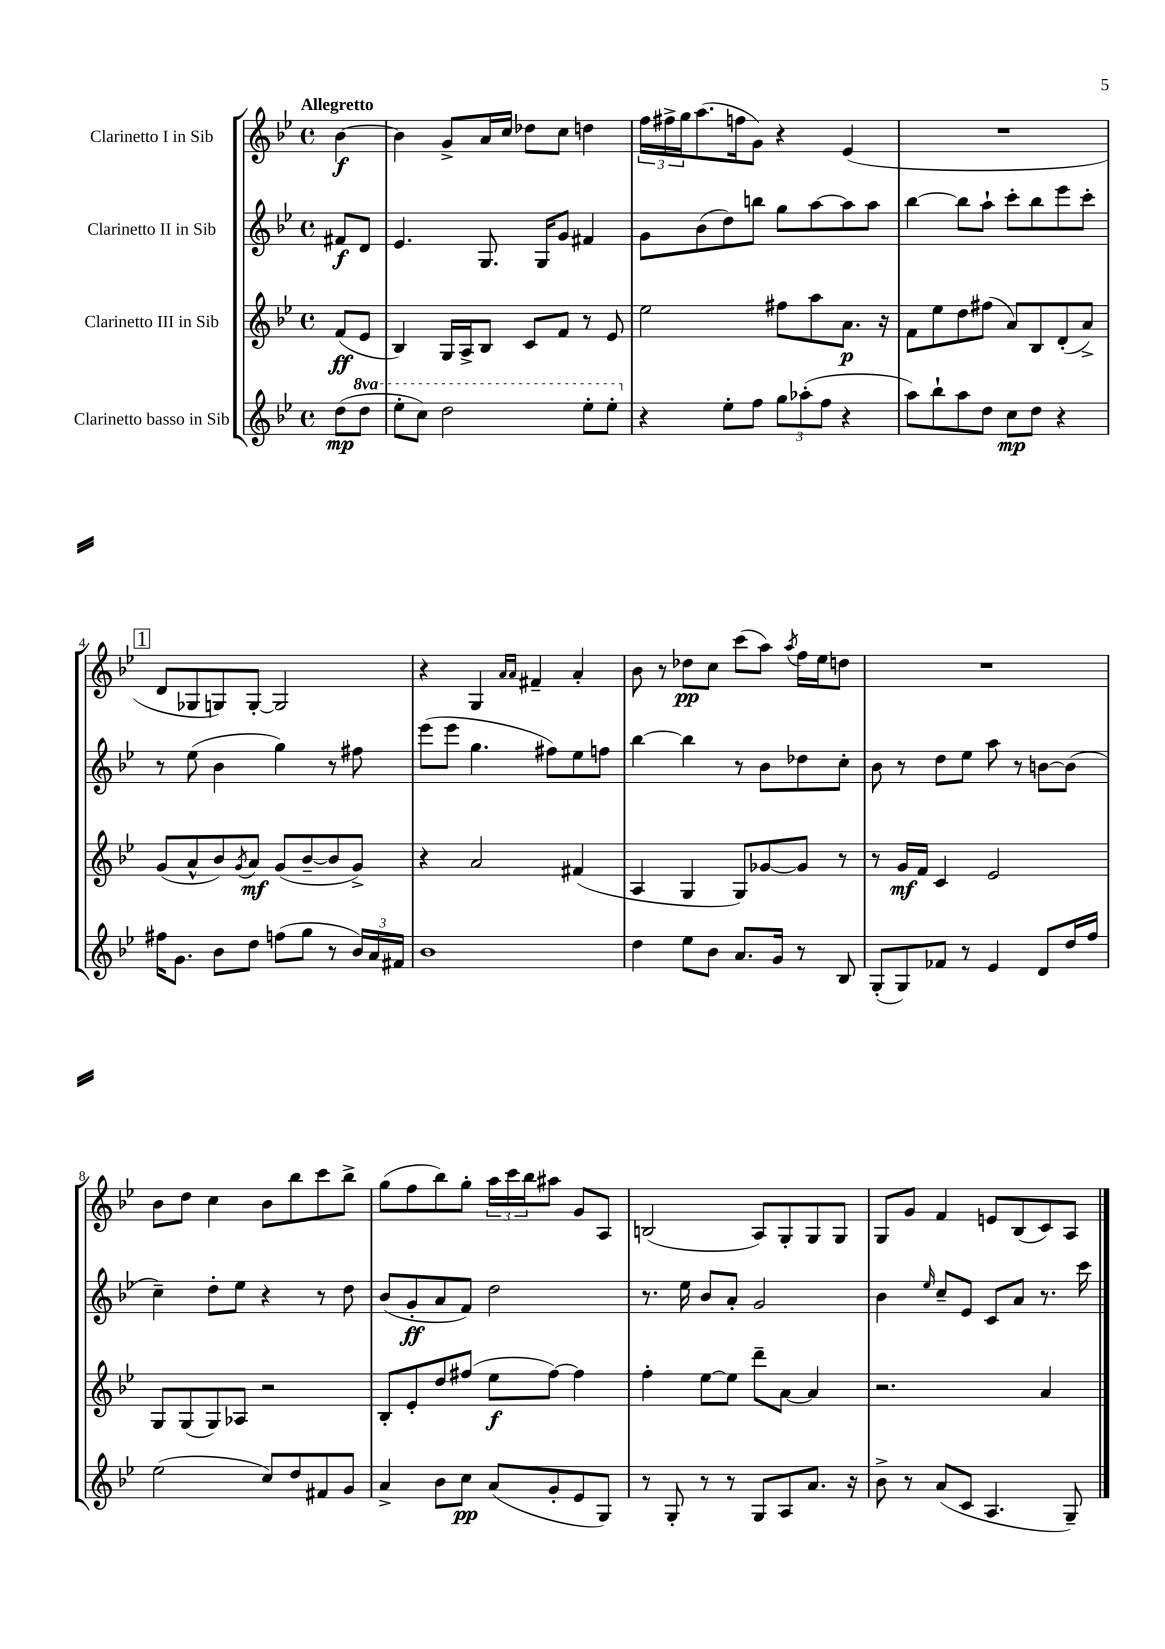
<<
\new StaffGroup <<
\new Staff = "s0" \with { instrumentName = "Clarinetto I in Sib" } {
    \clef treble \key bes \major \defaultTimeSignature \time 4/4 \partial 4 \tempo "Allegretto"
    bes'4~\f |
    bes'4 g'8-> a'16 c''16 des''8 c''8 d''4 |
    \tuplet 3/2 { f''16 fis''16-> g''16 } a''8.( f''16 g'8) r4 ees'4( |
    R1 |
    \mark \markup { \box "1" } d'8 ges8 g8) g8~-. g2 |
    r4 g4 \grace { a'16 a'16 } fis'4-- a'4-. |
    bes'8 r8 des''8\pp c''8 c'''8( a''8) \acciaccatura { a''8 } f''16 ees''16 d''8 |
    R1 |
    bes'8 d''8 c''4 bes'8 bes''8 c'''8 bes''8-> |
    g''8( f''8 bes''8) g''8-. \tuplet 3/2 { a''16 c'''16 bes''16 } ais''8 g'8 a8 |
    b2( a8) g8-. g8 g8 |
    g8 g'8 f'4 e'8 bes8( c'8) a8 \bar "|." |
}
\new Staff = "s1" \with { instrumentName = "Clarinetto II in Sib" } {
    \clef treble \key bes \major \defaultTimeSignature \time 4/4 \partial 4
    fis'8\f d'8 |
    ees'4. g8. g16 g'8 fis'4 |
    g'8 bes'8( d''8) b''8 g''8 a''8~ a''8 a''8 |
    bes''4~ bes''8 a''8-! c'''8-. bes''8 ees'''8 c'''8-. |
    \mark \markup { \box "1" } r8 ees''8( bes'4 g''4) r8 fis''8 |
    ees'''8( ees'''8 g''4. fis''8) ees''8 f''8 |
    bes''4~ bes''4 r8 bes'8 des''8 c''8-. |
    bes'8 r8 d''8 ees''8 a''8 r8 b'8~ b'8( |
    c''4--) d''8-. ees''8 r4 r8 d''8 |
    bes'8( g'8-.\ff a'8 f'8) d''2 |
    r8. ees''16 bes'8 a'8-. g'2 |
    bes'4 \grace { ees''16 } c''8-- ees'8 c'8 a'8 r8. c'''16 \bar "|." |
}
\new Staff = "s2" \with { instrumentName = "Clarinetto III in Sib" } {
    \clef treble \key bes \major \defaultTimeSignature \time 4/4 \partial 4
    f'8\ff( ees'8 |
    bes4) g16 a16-> bes8 c'8 f'8 r8 ees'8 |
    ees''2 fis''8 a''8 a'8.\p r16 |
    f'8 ees''8 d''8 fis''8( a'8) bes8 d'8-.( a'8->) |
    \mark \markup { \box "1" } g'8( a'8-^ bes'8) \acciaccatura { g'8 } a'8\mf g'8( bes'8~-- bes'8 g'8->) |
    r4 a'2 fis'4( |
    a4 g4 g8) ges'8~ ges'8 r8 |
    r8 g'16\mf f'16 c'4 ees'2 |
    g8 g8( g8) aes8 r2 |
    bes8-. ees'8-. d''8 fis''8( ees''8\f fis''8~) fis''4 |
    f''4-. ees''8~ ees''8 d'''8-- a'8~ a'4 |
    r2. a'4 \bar "|." |
}
\new Staff = "s3" \with { instrumentName = "Clarinetto basso in Sib" } {
    \clef treble \key bes \major \defaultTimeSignature \time 4/4 \set Staff.ottavationMarkups = #ottavation-simple-ordinals \partial 4
    d''8\mp( \ottava #1 d'''8 |
    ees'''8-. c'''8) d'''2 ees'''8-. ees'''8-. \ottava #0 |
    r4 ees''8-. f''8 \tuplet 3/2 { g''8 aes''8-.( f''8 } r4 |
    a''8) bes''8-! a''8 d''8 c''8\mp d''8 r4 |
    \mark \markup { \box "1" } fis''16 g'8. bes'8 d''8 f''8( g''8 r8 \tuplet 3/2 { bes'16) a'16 fis'16 } |
    bes'1 |
    d''4 ees''8 bes'8 a'8. g'16 r8 bes8 |
    g8-.( g8) fes'8 r8 ees'4 d'8 d''16 f''16 |
    ees''2( c''8) d''8 fis'8 g'8 |
    a'4-> bes'8 c''8\pp a'8( g'8-. ees'8 g8) |
    r8 g8-. r8 r8 g8 a8 a'8. r16 |
    bes'8-> r8 a'8( c'8 a4. g8--) \bar "|." |
}
>>
>>
